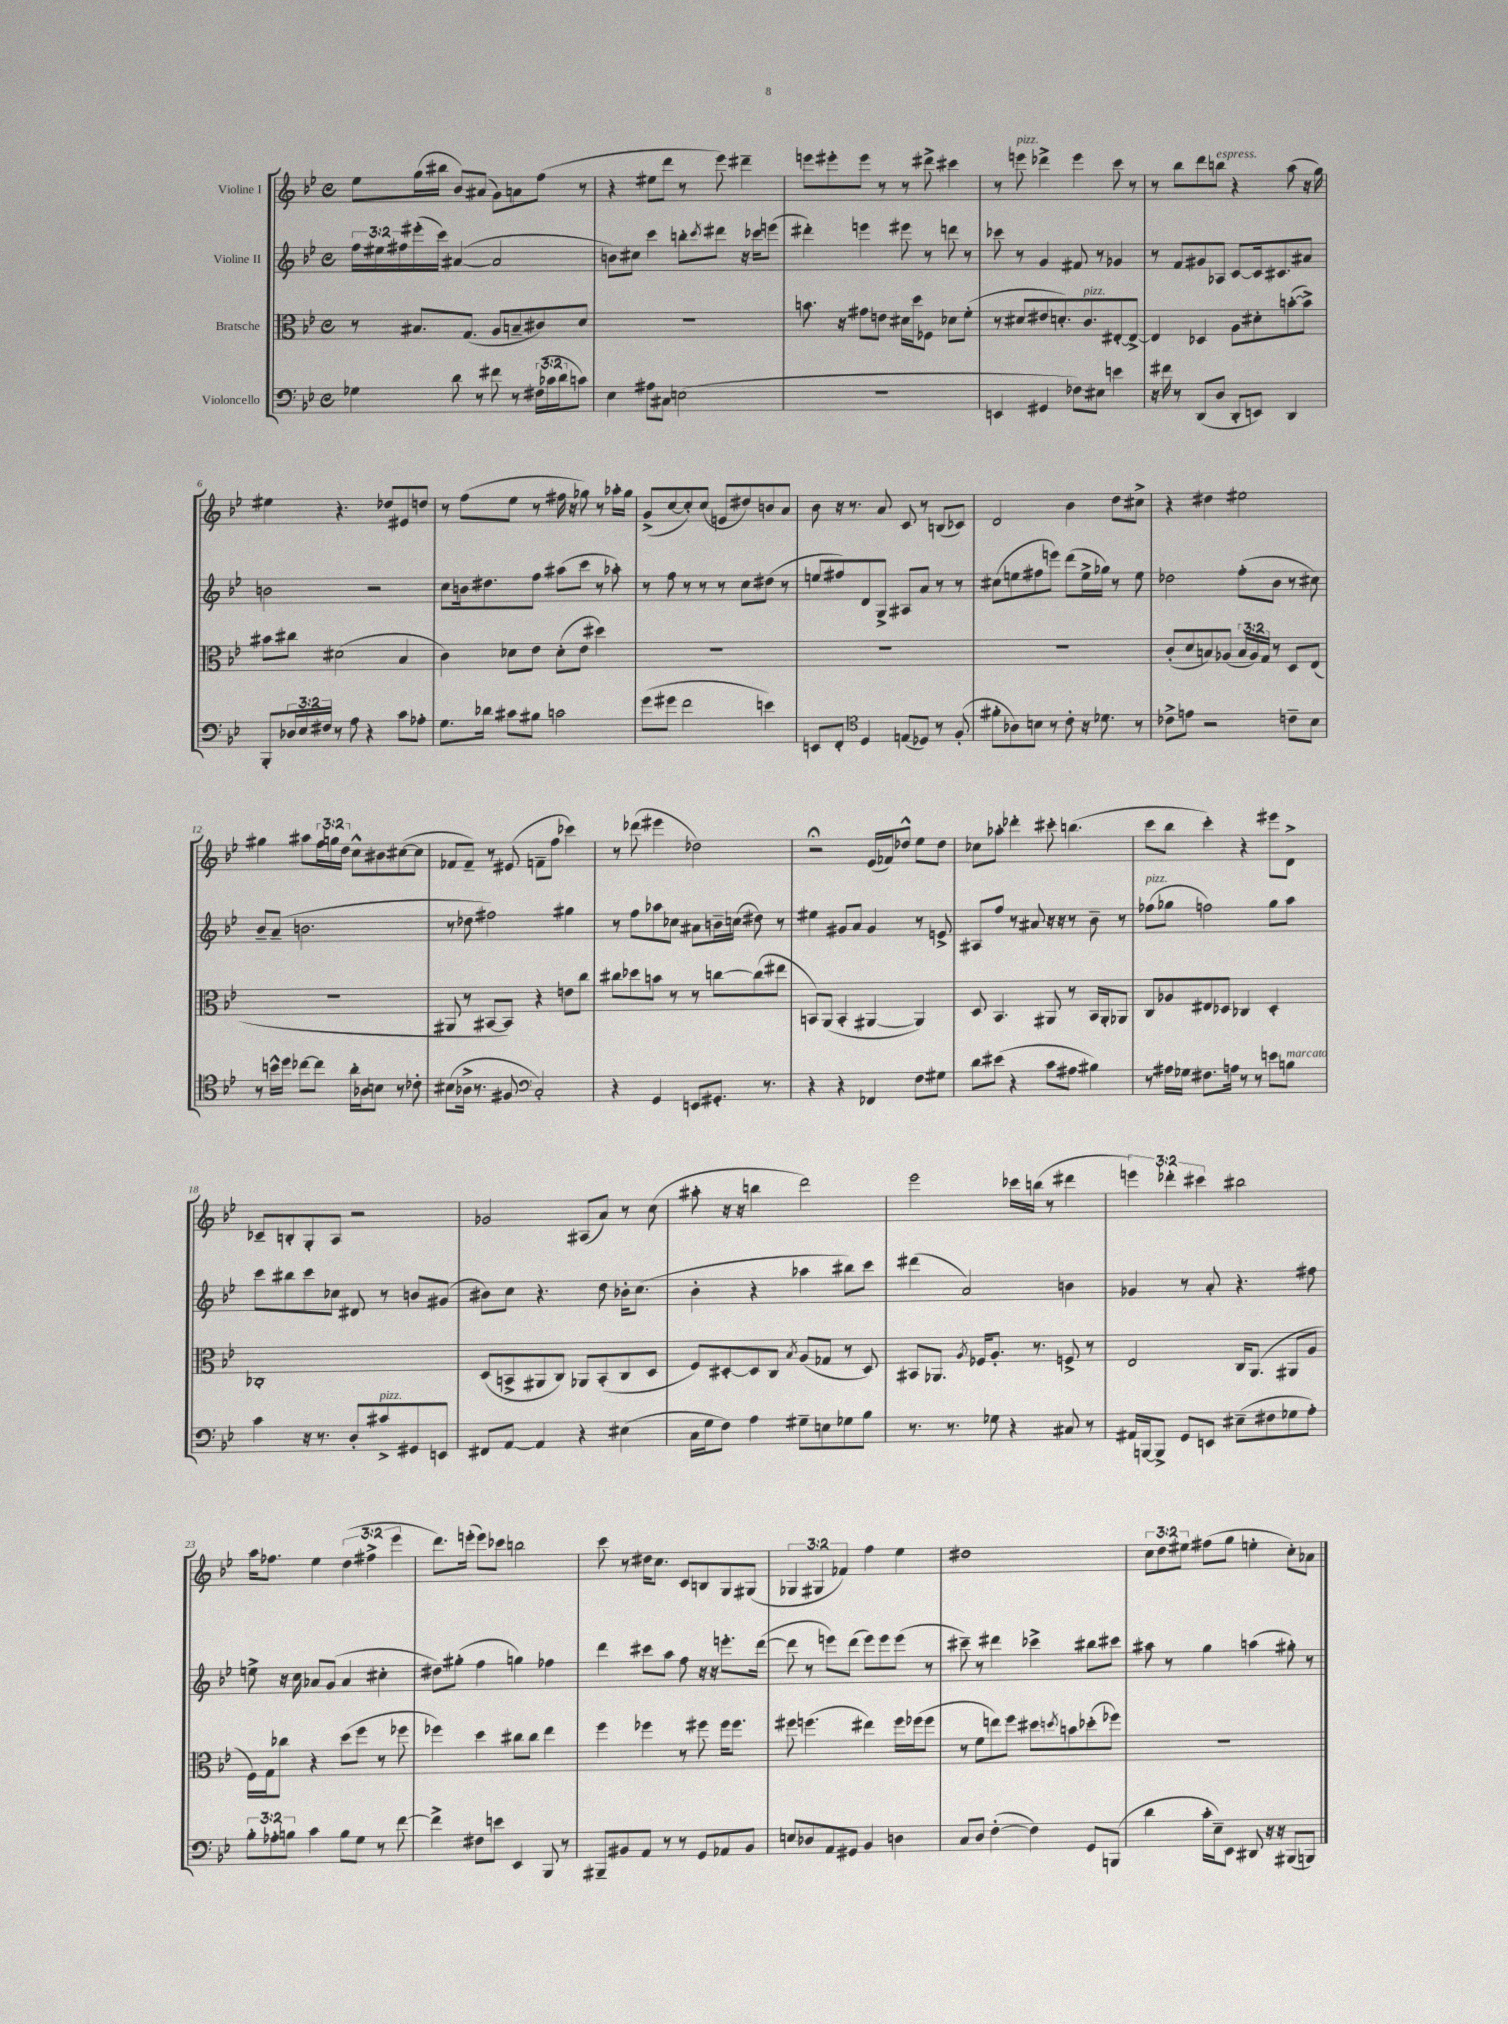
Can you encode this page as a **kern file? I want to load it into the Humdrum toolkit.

**kern	**kern	**kern	**kern
*part4	*part3	*part2	*part1
*staff4	*staff3	*staff2	*staff1
*I"Violoncello	*I"Bratsche	*I"Violine II	*I"Violine I
*clefF4	*clefC3	*clefG2	*clefG2
*k[b-e-]	*k[b-e-]	*k[b-e-]	*k[b-e-]
*M4/4	*M4/4	*M4/4	*M4/4
*met(c)	*met(c)	*met(c)	*met(c)
=1	=1	=1	=1
4G-X\	8r	24ff\LL	8ee-\L
.	.	24ee#X\	.
.	.	24ff#X\	.
.	8.B#X/L	(16eee#X'\	(16gg\L
.	.	16ccc\JJ)	16bb#X\JJ
8d\	.	([4a#X/	8b-/L)
.	(8.G/J	.	.
8r	.	.	(8a#X/J
8f#X\	8A/L	2a#/]	8g\L)
8r	8Bn~/	.	8an\
(24F#X\LL	8c#X/)	.	(8ff\J
24c-X\	.	.	.
24d\J	.	.	.
8cn\J)	8d/J	.	8r
=2	=2	=2	=2
4E-\	1r	8bn\L)	4r
.	.	8cc#X\J	.
8A#X\L	.	4ccc\	8ee#X\L
8C#X\J	.	.	8ddd\J
(2En\	.	8bbn'\L	8r
.	.	8qccc/	.
.	.	8ddd#X\J	8eee-\)
.	.	16r	4ddd#X~\
.	.	16ccc-X\KL	.
.	.	(8eeen\J	.
=3	=3	=3	=3
1r	8.bn\	4ddd#X'\)	8eeen\L
.	.	.	8eee#X'\
.	16r	.	.
.	8g#X\L	4eeen\	8eee#\J
.	8en\J	.	8r
.	16d#X\LL	8eee#X\	8r
.	16dd\J	.	.
.	8F-X\J	8r	8ddd#X^\
.	8d-X\L	8dddn\	4ccc#X\
.	(8f'\J	8r	.
=4	=4	=4	=4
4EEn/	8r	8ccc-X\	8r
!	!	!	!LO:TX:a:i:t=pizz.
.	8d#X/L	8r	8eeen\
4GG#X/	8e#X/	4g/	4ddd-X^\
.	8.dn'/)	.	.
8F-X\L)	.	8f#X/	4eee\
!	!LO:TX:a:i:t=pizz.	!	!
.	8.c/	.	.
8E#X\J	.	8r	.
4en\	[8E#X'/	4g-X/	8ccc\
.	8E#^/J_	.	8r
=5	=5	=5	=5
16r	4E#/]	8r	8r
16f#X\	.	.	.
8r	.	8f/L	8bb-\L
(8DD/L	4D-X/	8g#X/	8ddd\
!	!	!	!LO:TX:a:i:t=espress.
8D/J	.	8A-X/J	8bbn\J
8DD'/L	8A\L	[8c/L	4r
8EEn/J)	8d#X'\	16c/k]	.
.	.	8.c#X/	.
4DD/	([8bn'\	.	(8aa\
.	8b^\J])	8a#X/J	16r
.	.	.	16gg\)
!!LO:LB:g=z
=6	=6	=6	=6
8BBB-'/L	8b#X\L	2bn\	4ee#X\
24D-X/L	8cc#X\J	.	.
24E-/	.	.	.
24F#X/JJ	.	.	.
8r	(2d#X\	.	4.r
8A\	.	.	.
4r	.	2r	.
.	.	.	8dd-X/L
8c\L	4B-/	.	8e#X/
8A-X'\J	.	.	8ddn/J
=7	=7	=7	=7
8.G\L	4c\)	8cc\L	8r
.	.	16bn\k	(8ff\L
16d-X\Jk	.	8.dd#X\	.
8c#X\L	8d-X\L	.	8ee-\J
8B#X\J	8e-\J	8ff\J	8r
2cn\	(8d-'\L	(8aa#X\L	16ff#X\
.	.	.	16r
.	8e-\J	8ccc\J	8gg-X\)
.	4dd#X\)	8r	8r
.	.	8aa-X'\)	16aa-X'\LL
.	.	.	16gg-\JJ
=8	=8	=8	=8
(8g\L	1r	8r	(8g^/L
8g#X\J	.	8ff\	[8cc/
2f\	.	8r	8cc'/])
.	.	8r	(8cc/J
.	.	8r	8en/L
.	.	8cc\L	8dd#X/)
4en\)	.	(8dd#X\J	8bn/
.	.	8r	8a/J
=9	=9	=9	=9
8EEn/L	1r	8een/L	8b-\
8FF'/J	.	8ff#X/)	16r
.	.	.	8.r
*clefC4	*	*	*
4D/	.	8d/	.
.	.	8G^/J	8a/
(8En/L	.	8A#X/L	8c/
8D-X/J)	.	8a/J	8r
8r	.	8r	(8Bn/L
(8F'/	.	8r	8c-X/J)
=10	=10	=10	=10
8f#X'\L	1r	(8cc#X\L	2d/
8A-X\)	.	8een\	.
8Bn\J	.	8ff#X\	.
8r	.	8eeen\J)	.
8c'\	.	(8ddd\L	4b-\
16r	.	16ee^\L	.
8.d-X\	.	16gg-X\JJ)	.
.	.	8r	8dd\L
8r	.	8ee\	8cc#X^\J
=11	=11	=11	=11
8c-X^\L	(8c'/L	2dd-X\	4r
8en\J	8d/	.	.
2r	8Bn/)	.	4dd#X\
.	(8A-X/J	.	.
.	24B/LL	(8ff'\L	2ee#X\
.	24A-/)	.	.
.	24G/JJ	.	.
.	8r	8b-\J	.
8cn~\L	8D/L	8r	.
8B-\J	(8E-/J	8cc#X\)	.
!!LO:LB:g=z
=12	=12	=12	=12
8r	1r	8b-~/L	4gg#X\
16bn^^\LL	.	(8a~/J	.
16dd\JJ	.	.	.
[8cc-X\L	.	2.bn\	8aa#X\L
8cc-\J]	.	.	24ff\L
.	.	.	24ggn\
.	.	.	24dd\JJ
16a'\LL	.	.	8cc^^\L
16A-X\J	.	.	.
8Bn\J	.	.	8b#X\
8r	.	.	([8cc#X\
8c-X'\	.	.	8cc#\J]
=13	=13	=13	=13
(8B#X\L	8AA#X/	8r	8f-X/L
16A-X^\Jk	8r	8dd-X\	8f-~/J)
8.r	.	.	.
.	[8BB#X/L	2ff#X\)	8r
8F#X/	8BB#/J])	.	(8e#X/
*clefF4	*	*	*
2C'/)	4r	.	8fn~\L
.	.	.	8ff\J
.	8en\L	4gg#X\	4ccc-X\)
.	8cc\J	.	.
=14	=14	=14	=14
4r	8cc#X\L	8r	8r
.	8dd-X\	8ff\L	(8ddd-X\
4GG/	8bn\J	8aa-X\	4eee#X\
.	8r	8cc-X\J	.
8EEn/L	8r	8a#X\L	2dd-X\)
8.GG#X'/J	[8ccn\L	16bn~\L	.
.	.	(16ccn\JJ	.
.	(8cc\]	8dd#X\)	.
8.r	.	.	.
.	8ee#X\J	8r	.
=15	=15	=15	=15
4r	8BBn/L)	4ee#X\	2r;<
.	(8AA/J	.	.
4r	4BB'/	8g#X/L	.
.	.	8a/J	.
4FF-X/	[4AA#X/	4g#/	(16e-/LL
.	.	.	16f-X/J)
.	.	.	8dd-X^^/J
8F\L	4AA#/])	8r	8ee-\L
8G#X\J	.	8en^/	8dd-\J
=16	=16	=16	=16
8d\L	8D/	8A#X/L	8cc-X\L
(8e#X\J	4.BB-/	8ff/J	8aa-X'\J
4r	.	8r	4ddd-X'\
.	.	8a#X/	.
8c\L	8AA#X/	16r	8ccc#X'\
.	.	16r	.
8A#X\J	8r	8r	(4.bbn\
4B#X\)	16BB-/LL	8b-~\	.
.	16AA#'/J	.	.
.	8AA-X/J	8r	.
=17	=17	=17	=17
!	!	!LO:TX:a:i:t=pizz.	!
8r	8C/L	(8ff-X\L	8ccc\L
16A#X\LL	8A-X/	8gg-X\J	8bb-\J
16G-X\JJ	.	.	.
8.F#X\L	8E#X/	2ffn\)	4ccc'\)
.	8D-X/J	.	.
16An\Jk	.	.	.
8r	4C-X/	.	4r
8r	.	.	.
8en\L	4D-'/	8gg-\L	8eee#X\L
!LO:TX:a:i:t=marcato	!	!	!
8Bn\J	.	8aa\J	8d^\J
!!LO:LB:g=z
=18	=18	=18	=18
4c\	1C-X'	8ccc\L	8c-X~/L
.	.	8bb#X\	8Bn'/
16r	.	8ccc\	8G'/
8.r	.	.	.
.	.	8cc-X\J	8A/J
8D'/L	.	8d#X/	2r
!LO:TX:a:i:t=pizz.	!	!	!
8c#X^/	.	8r	.
8GG#X/	.	8bn/L	.
8EEn/J	.	(8g#X/J	.
=19	=19	=19	=19
8FF#X/L	(8D/L	8b#X\L)	2g-X/
[8AA/J	8BBn^/	8cc\J	.
4AA/]	8AA#X/	4.r	.
.	8C/J)	.	.
4r	8AA-X/L	.	(8A#X/L
.	(8BB'/	8dd\	8a/J)
(4E#X\	8C/	16b-X'\KL	8r
.	.	(8.cc\J	.
.	8D/J	.	(8cc\
=20	=20	=20	=20
16C\LL	8F/L)	4b-'\	8aa#X'\
16G\J	.	.	.
8F\J)	[8D#X'/	.	16r
.	.	.	16r
4A\	8D#/]	4r	4bbn\
.	8C/J	.	.
.	8qB-/	.	.
8G#X~\L	(8A/L	4aa-X\	2ddd\)
8En\	8G-X/J	.	.
8G-X\	8r	8bb#X\L)	.
8B-\J	8D#/)	8ccc\J	.
=21	=21	=21	=21
8.r	8BB#X/L	(4ddd#X\	2eee-\
.	8.AA-X/J	.	.
8.r	.	.	.
.	.	2a/)	.
.	8qA/	.	.
.	16F-X/KL	.	.
8G-X\	8.A'/J	.	.
4r	.	.	16ccc-X\LL
.	8.r	.	(16bbn\JJ
.	.	.	8r
8C#X/	8Fn^/	4bn\	4ddd#X\
8r	8r	.	.
=22	=22	=22	=22
16AA#X/LL	2E-/	4g-X/	6eeen\)
[16BBBn/J	.	.	.
8BBB^/J]	.	.	.
.	.	.	6ddd-X'\
8GG/L	.	8r	.
.	.	.	6ccc#X\
8EEn/J	.	8a'/	.
(8E#X~\L	16C/KL	4.r	2bb#X\
.	(8.AA/J	.	.
8F#X\	.	.	.
8G-X\	8AA#X/L	.	.
8A'\J)	8A/J	8ff#X\	.
!!LO:LB:g=z
=23	=23	=23	=23
12B-'\L	16F\LL)	8een^\	16aa\KL
.	16G\J	.	8.ff-X\J
12A-X'\	.	.	.
.	8cc-X\J	16r	.
12Bn\J	.	.	.
.	.	16cc\	.
4c\	4r	8a-X/L	4ee-\
.	.	(8g/J	.
8B\L	(8dd\L	4a-/	(6dd\
8G\J	8ff\J	.	.
.	.	.	6ff#X^\
8r	8r	4cc#X'\	.
.	.	.	6eee-\
[8f\	8ff-X\	.	.
=24	=24	=24	=24
4f^\]	4ff-X\)	8dd#X\L)	8.ddd\L)
.	.	(8gg#X'\J	.
.	.	.	(16eeen'\Jk
8F#X\L	4dd\	4ff\	8eee\L)
8en\J	.	.	8ccc-X\J
4EE-/	8cc#X\L	4ggn\)	2bbn\
.	8cc#\J	.	.
8BBB-/	4ee-\	4ff-X\	.
8r	.	.	.
=25	=25	=25	=25
8BBB#X~/L	4ff\	4ddd\	8ccc\
8BB#X/	.	.	8r
8AA/J	4ff-X\	8ccc#X\L	16dd#X\KL
.	.	.	8.cc\J
8r	.	8aa\J	.
8r	8r	8ff\	8c/L
8GG/L	8ff#X\	16r	8Bn/
.	.	16r	.
8AA-X/	16ff#\KL	8.eeen'\L	8G/
.	8.ff#\J	.	.
8BB#/J	.	.	(8G#X/J
.	.	([16ddd\Jk	.
=26	=26	=26	=26
8En/L	8ff#X\	8ddd\]	6G-X/
8D-X/	(4.ffn\	8r	.
.	.	.	6G#X/
8AA/	.	8eeen\L)	.
.	.	.	6f-X/)
8GG#X/J	.	(8ddd\J	.
4BB-/	4ee#X\)	8eee\L)	4ff\
.	.	8eee\	.
4Dn\	16ff\LL	(8eee\J	4ee-\
.	(16ff-X\J	.	.
.	8ff-\J	8r	.
=27	=27	=27	=27
8C/L	8r	8ccc#X~\)	1dd#X
8D/J	8f\L	8r	.
([4F'\	8een\)	4ddd#X\	.
.	8ff\J	.	.
4F\])	8dd#X\L	4ccc-X^\	.
.	8qddn/	.	.
.	8bn\	.	.
8GG/L	(8dd-X'\	8bb#X\L	.
(8BBBn/J	8ff-X\J)	8ccc#X\J	.
=28	=28	=28	=28
4d\	1r	8aa#X\	12cc\L
.	.	.	12dd\
.	.	8r	.
.	.	.	12ee#X\J
16c'\LL	.	4gg\	(8ff#X\L
16E-~\J)	.	.	.
8EE-\J	.	.	8gg\J
8DD#X/	.	(4aan\	4een'\
16r	.	.	.
16r	.	.	.
(8BBB#X/L	.	8gg#X'\)	8cc'\L)
8BBBn/J)	.	8r	8a-X\J
==	==	==	==
*-	*-	*-	*-
